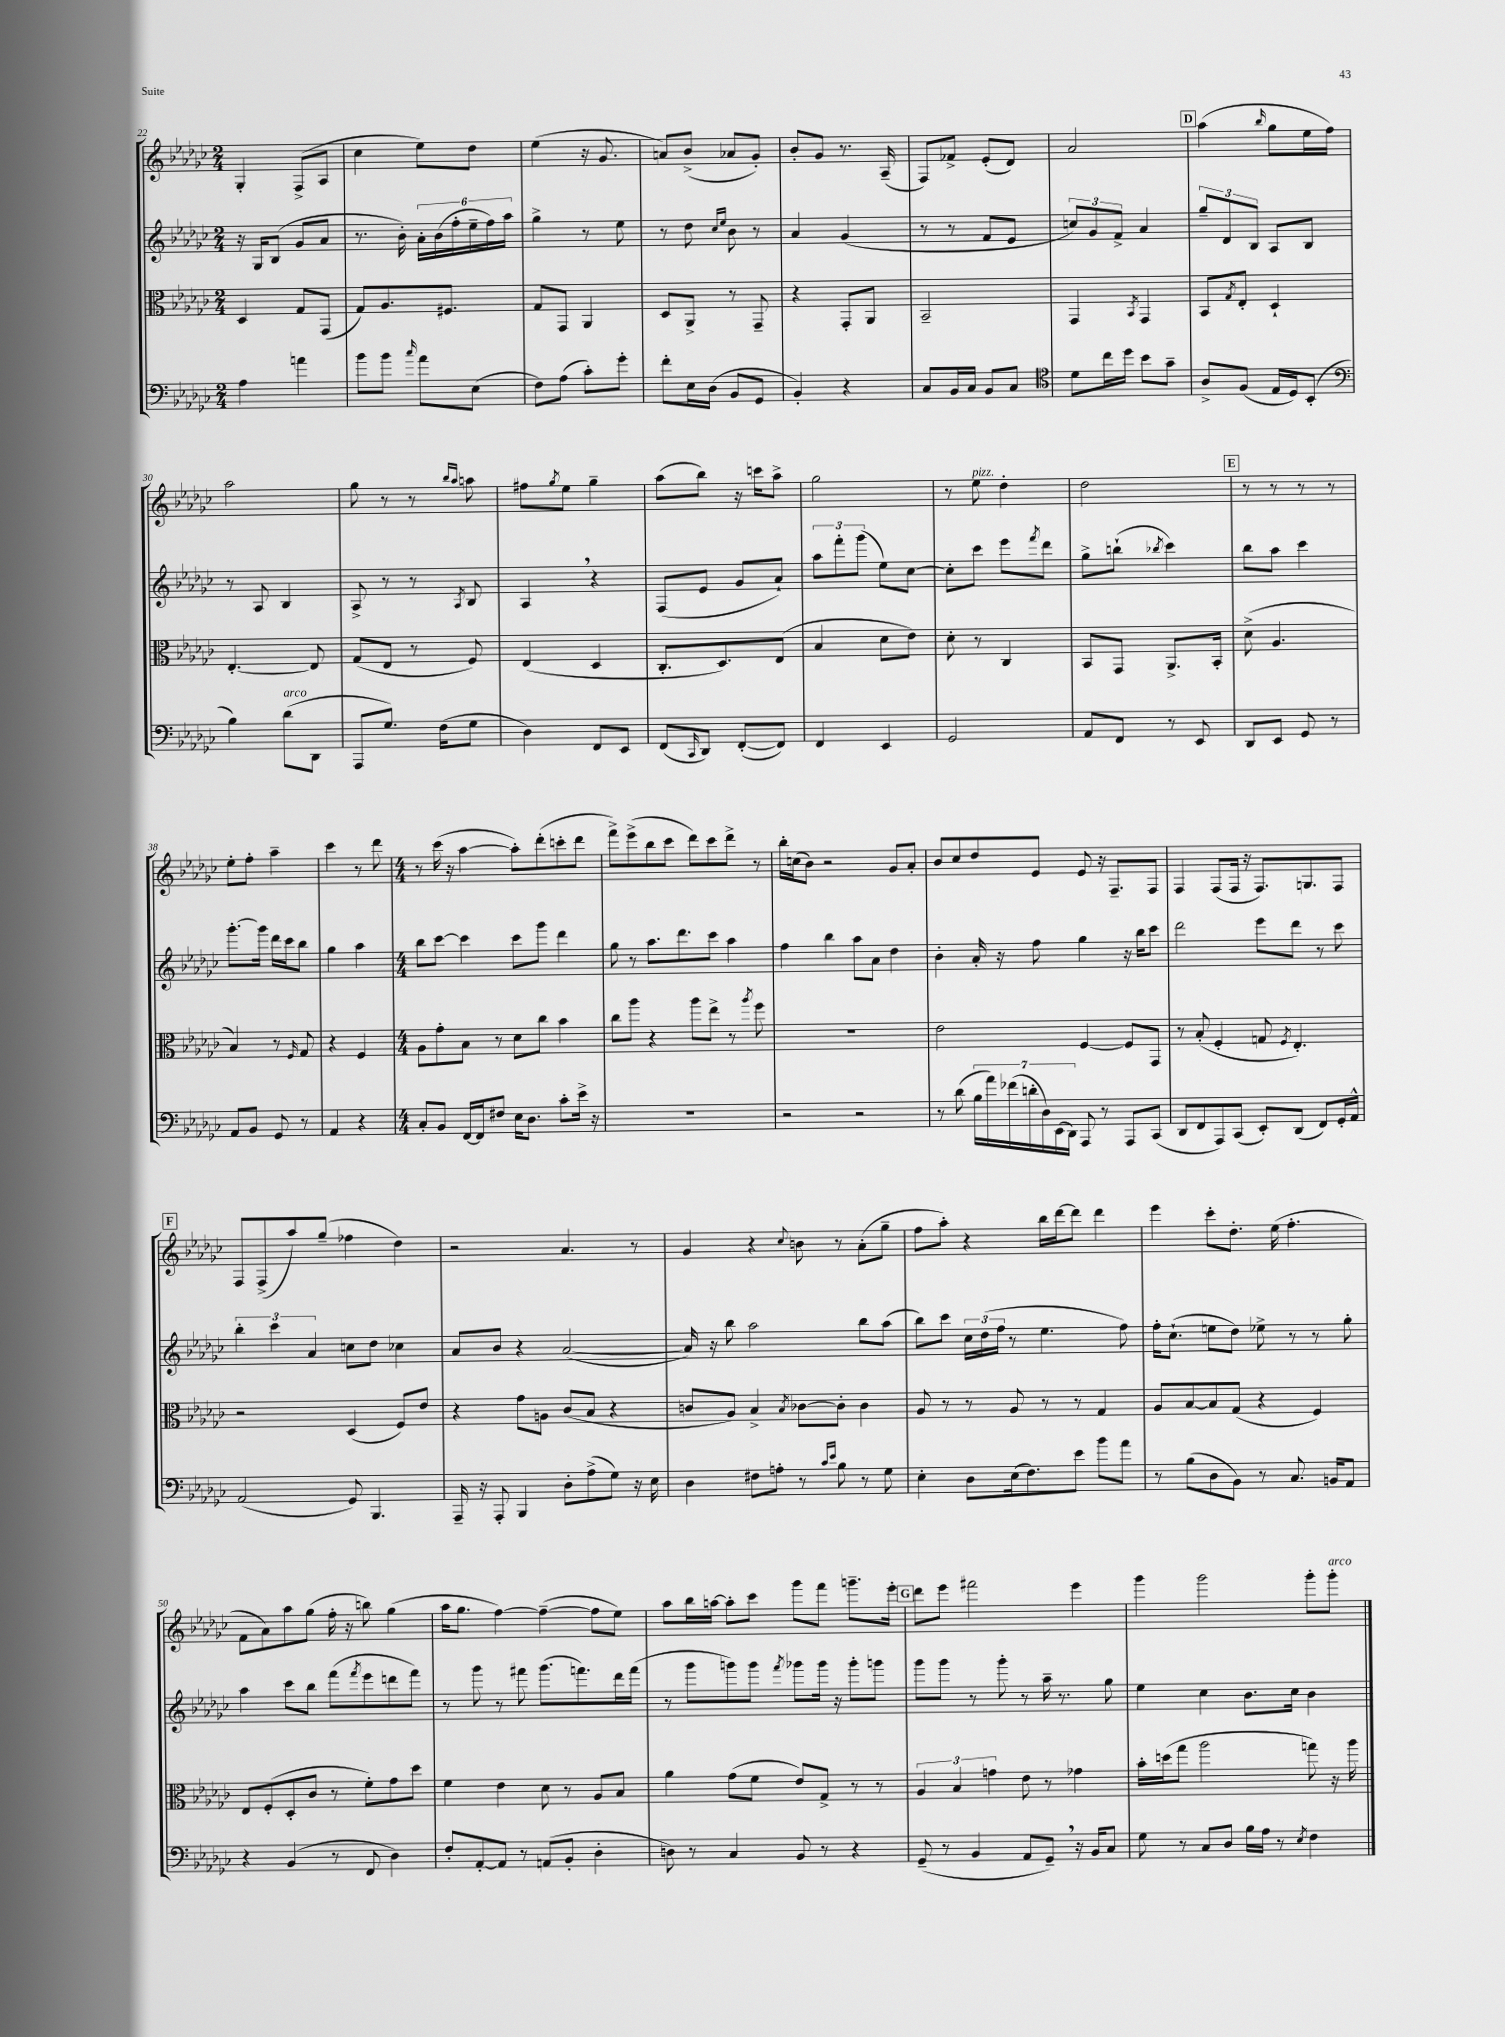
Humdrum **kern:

**kern	**kern	**kern	**kern
*staff4	*staff3	*staff2	*staff1
*clefF4	*clefC3	*clefG2	*clefG2
*k[b-e-a-d-g-c-]	*k[b-e-a-d-g-c-]	*k[b-e-a-d-g-c-]	*k[b-e-a-d-g-c-]
*M2/4	*M2/4	*M2/4	*M2/4
4A-	4D-	16r	4G-'
.	.	16G-	.
.	.	(8B-	.
4a	8G-	8g-	(8F^
.	(8GG-	8a-	8A-
=	=	=	=
8b-	8G-)	8.r	4cc-
8b-	8.A-	.	.
.	.	16b-')	.
16qqcc-	.	.	.
8a-	.	24a-'	8ee-)
.	.	(24b-	.
.	8.F#	.	.
.	.	24ff'	.
(8E-	.	24ee-~	8dd-
.	.	24ff)	.
.	.	24aa-	.
=	=	=	=
8F)	8G-	4gg-^	(4ee-
(8A-	8GG-	.	.
8c-')	4AA-	8r	16r
.	.	.	8.g-
8g-'	.	8ee-	.
=	=	=	=
8f'	8D-	8r	8a)
16E-	8AA-^	8dd-	(8b-^
(16D-	.	.	.
.	.	16qqcc-	.
.	.	16qqee-	.
8BB-	8r	8b-	8a-
8GG-	8GG-~	8r	8g-')
=	=	=	=
4BB-')	4r	4a-	8b-'
.	.	.	8g-
4r	8GG-'	(4g-	8.r
.	8AA-	.	.
.	.	.	(16A-~
=	=	=	=
8C-	2BB-~	8r	8F)
16BB-	.	8r	8f-^
16C-	.	.	.
8BB-	.	8f	(8e-'
8C-	.	8e-	8d-)
=	=	=	=
*clefC4	*	*	*
8d-	4GG-	12cc)	2a-
.	.	12g-	.
16cc-	.	.	.
.	.	12f^	.
16dd-	.	.	.
.	8qBB-	.	.
8b-	4GG-	4a-	.
8g-~	.	.	.
=	=	=	=
8A-^	8BB-	12gg-~	(4aa-
.	.	12d-	.
.	8qG-	.	.
(8F	8E-'	.	.
.	.	12B-	.
.	.	.	16qqbb-
16E-	4D-`	8A-	8gg-
16D-)	.	.	.
(8BB-'	.	8B-	16ee-
.	.	.	16ff)
=	=	=	=
*clefF4	*	*	*
4B-)	[4.E-'	8r	2aa-
.	.	8A-	.
(8d-	.	4B-	.
8DD-	8E-]	.	.
=	=	=	=
8AAA-	(8G-	8A-^	8gg-
8.G-)	8E-	8r	8r
.	8r	8r	8r
(16F	.	.	.
.	.	.	16qqbb-
.	.	8qA-	16qqaa-
8G-	8F)	8B-	8aa
=	=	=	=
4D-)	(4E-	4A-	8ff#
.	.	.	8qgg-
.	.	.	8ee-
8FF	4D-	4r	4gg-~
8EE-	.	.	.
=	=	=	=
(8FF	8.C-'	(8F	(8aa-
16qqCC-	.	.	.
8DD-)	.	8e-	8bb-)
.	8.D-)	.	.
([8FF'	.	8g-	16r
.	.	.	16ccc
8FF])	(8E-	8a-`)	8aa-^
=	=	=	=
4FF	4B-	12aa-	2gg-
.	.	12fff'	.
.	.	(12ggg-	.
4EE-	8d-	8ee-)	.
.	8e-)	[8cc-	.
=	=	=	=
2GG-	8d-'	8cc-']	8r
.	8r	8ccc-	8ee-
.	4C-	8eee-	4dd-'
.	.	8qfff	.
.	.	8ddd-	.
=	=	=	=
8AA-	8BB-	8gg-^	2dd-
8FF	8GG-	(8bb`	.
.	.	8qbb-	.
8r	8.AA-^	4ccc-)	.
8EE-	.	.	.
.	16BB-'	.	.
=	=	=	=
8DD-	(8d-^	8bb-	8r
8EE-	4.A-	8aa-	8r
8GG-	.	4ccc-	8r
8r	.	.	8r
=	=	=	=
8AA-	4B-)	[8.ggg-'	8ee-'
8BB-	.	.	8ff'
.	.	16ggg-]	.
8GG-	8r	16ddd-	4aa-~
.	.	16ccc-	.
.	16qqF	.	.
8r	8G-	8bb-	.
=	=	=	=
4AA-	4r	4gg-	4ccc-
4r	4F	4aa-	8r
.	.	.	8ddd-
=	=	=	=
*M4/4	*M4/4	*M4/4	*M4/4
8C-'	8A-	8bb-	8r
8BB-	8g-'	[8ccc-	(16ccc-
.	.	.	16r
[16FF	8B-	4ccc-]	[4aa-
16FF]	.	.	.
8F#	8r	.	.
16E-	8d-	8ccc-	8aa-'])
8.D-	.	.	.
.	8cc-	8ggg-	(8ddd-'
8c-'	4b-	4ddd-	8ccc'
16e-^	.	.	8ddd-
16r	.	.	.
=	=	=	=
1r	8cc-	8gg-	8fff^)
.	8aa-	8r	(8eee-^
.	4r	8.aa-	8bb-
.	.	.	8ccc-
.	.	8.ddd-	.
.	8aa-	.	8ddd-)
.	8ee-^	8ccc-	8ccc-
.	8r	4aa-	8ddd-^
.	8qaa-	.	.
.	8ff	.	8r
=	=	=	=
2r	1r	4ff	16bb-'
.	.	.	(16cc
.	.	.	8b-)
.	.	4bb-	2r
2r	.	8aa-	.
.	.	8a-	.
.	.	4dd-	8g-
.	.	.	8a-'
=	=	=	=
8r	2e-	4b-'	8b-
(8d-	.	.	8cc-
28B-	.	16a-'	8dd-
28a-)	.	.	.
.	.	16r	.
(28f-	.	.	.
28d'	.	.	.
.	.	8ff	8e-
28D-)	.	.	.
(28EE-	.	.	.
28DD-)	.	.	.
8AAA-	[4F	4gg-	8e-
8r	.	.	16r
.	.	.	8.F~
8AAA-	8F]	16r	.
.	.	16bb-	.
(8CC-	8GG-	8ccc-	8F
=	=	=	=
8DD-	8r	2ddd-	4F
8FF	(8B-'	.	.
8AAA-)	4F'	.	(8F
(8CC-	.	.	16F
.	.	.	16r
8EE-')	8G	8eee-	8.F)
.	8qF	.	.
(8DD-	4.E-')	8ddd-	.
.	.	.	8.G
8FF)	.	8r	.
16GG-'	.	8ccc-	8F
16AA-^^	.	.	.
=	=	=	=
(2AA-	2r	6bb-'	8F
.	.	.	(8F^
.	.	6ccc-	.
.	.	.	8aa-)
.	.	6a-	.
.	.	.	(8gg-~
8GG-)	(4D-	8cc	4ff-
4.BBB-	.	8dd-	.
.	8F)	4cc-	4dd-)
.	8e-	.	.
=	=	=	=
16AAA-~	4r	8a-	2r
16r	.	.	.
8AAA-'	.	8b-	.
4BBB-	8g-	4r	.
.	8A	.	.
8D-'	(8c-	([2a-	4.a-
(8A-^	8B-	.	.
8G-)	4r	.	.
16r	.	.	8r
16E-	.	.	.
=	=	=	=
4D-	8c	16a-])	4g-
.	.	16r	.
.	8A-)	8bb-	.
8F#	4B-^	2aa-	4r
8A'	.	.	.
.	8qB-	.	8qqcc-
8r	[8c-	.	8b
16qqc-	.	.	.
16qqe-	.	.	.
8B-	8c-']	.	8r
8r	4c-	8bb-	(8a-'
8G-	.	(8aa-	8gg-~
=	=	=	=
4E-'	8A-	8bb-)	8ff
.	8r	8ccc-	8aa-')
8D-	8r	24cc-	4r
.	.	(24dd-	.
.	.	24ff	.
(16E-	8A-	8r	.
8.F)	.	.	.
.	8r	4.ee-	16bb-
.	.	.	[16ddd-
8e-	8r	.	8ddd-]
8b-	4G-	.	4ddd-
8a-	.	8ff)	.
=	=	=	=
8r	8A-	16ff'	4eee-
.	.	(8.cc-`	.
(8B-	[8B-	.	.
8D-	8B-]	8ee	8ccc-'
8BB-)	(8G-	8dd-)	8.dd-'
8r	4r	8ee-^	.
.	.	.	(16ee-
8.C-	.	8r	4.ff'
.	4F)	8r	.
16BB	.	.	.
8AA-	.	8gg-'	.
=	=	=	=
4r	8E-	4aa-	8f
.	(8F'	.	8a-)
(4BB-	8D-'	8ccc-	8aa-
.	8c-	8bb-	(8gg-
8r	8r	(8fff	16ff'
.	.	.	16r
.	.	8qfff	.
8FF	8f')	8eee-	8bb)
4D-)	8g-	8ddd	(4gg-
.	8dd-	8fff)	.
=	=	=	=
8F'	4f	8r	16aa-
.	.	.	8.gg-
[8AA-'	.	8ggg-	.
8AA-]	4e-	8r	[4ff)
8r	.	8fff#	.
(8AA	8d-	(8.ggg-	(4ff~_
8BB-'	8r	.	.
.	.	8.fff)	.
4D-'	8A-	.	8ff]
.	8B-	16ddd-	8ee-)
.	.	(16fff	.
=	=	=	=
8D)	4a-	8r	8aa-
8r	.	8ggg-	16bb-
.	.	.	[16aa
4C-	(8g-	8ggg)	8aa']
.	8f	8ggg	8ccc-
.	.	8qfff	.
8BB-	8e-)	8ggg-	8ggg-
8r	8G-^	16ggg-	8fff
.	.	16r	.
4r	8r	8ggg-'	8.ggg~
.	8r	8ggg	.
.	.	.	16eee-'
=	=	=	=
(8GG-~	6A-	8ggg-	8ddd-
8r	.	8ggg-	8eee-
.	6B-	.	.
4BB-	.	8r	2fff#
.	6g	.	.
.	.	8ggg-'	.
8AA-	8e-	8r	.
8GG-~)	8r	16aa-~	.
.	.	8.r	.
16r	4g-	.	4eee-
16BB-	.	.	.
8C-	.	8gg-	.
=	=	=	=
8G-	16b-'	4ee-	4ggg-
.	(16dd	.	.
8r	8gg-	.	.
8C-	2aa-	4cc-	2ggg-
8D-	.	.	.
16B-	.	8.b-	.
16A-	.	.	.
8r	.	.	.
.	.	16cc-	.
8qE-	.	.	.
4F	8gg)	4b-	8ggg-'
.	16r	.	8ggg-'
.	16aa-	.	.
==	==	==	==
*-	*-	*-	*-
